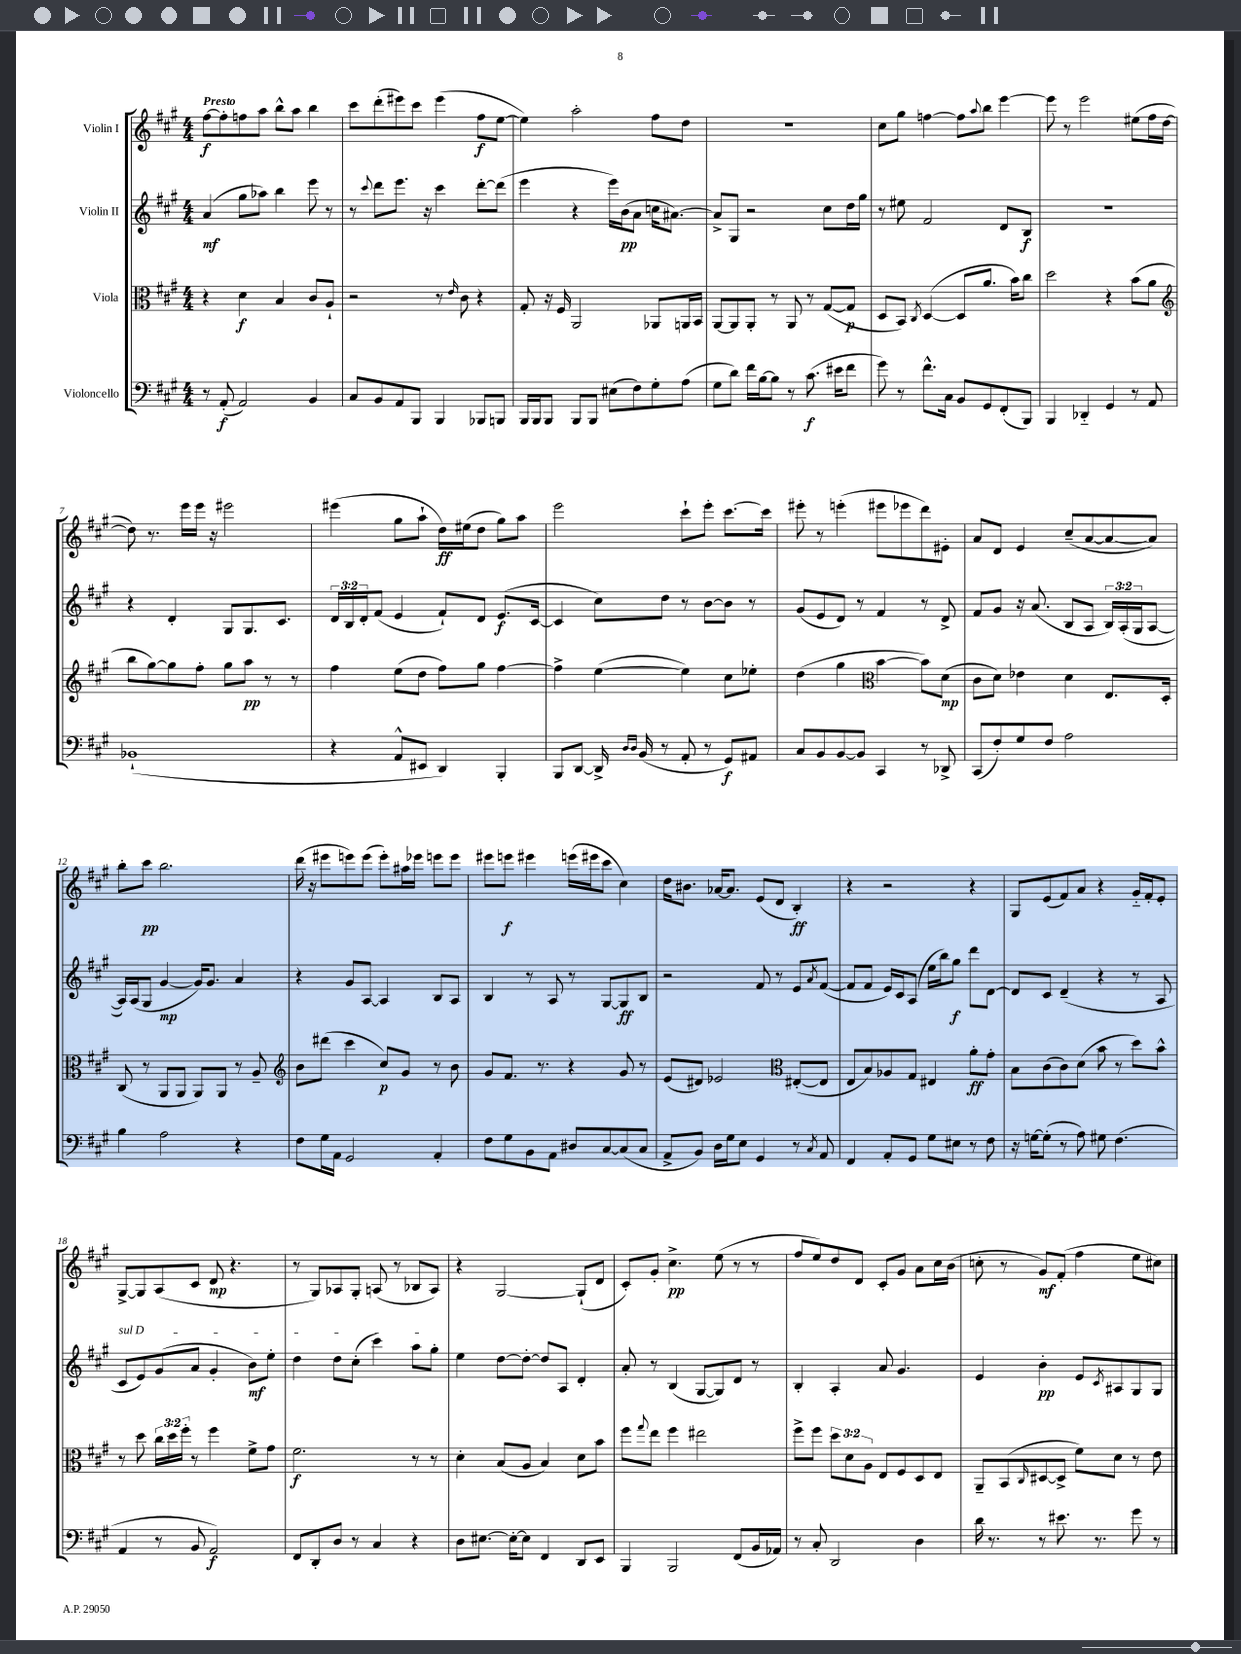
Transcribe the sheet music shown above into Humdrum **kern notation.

**kern	**kern	**kern	**kern
*staff4	*staff3	*staff2	*staff1
*clefF4	*clefC3	*clefG2	*clefG2
*k[f#c#g#]	*k[f#c#g#]	*k[f#c#g#]	*k[f#c#g#]
*M4/4	*M4/4	*M4/4	*M4/4
8r	4r	(4a	[8ff#
(8AA'	.	.	8ff#']
2AA)	4d	8gg#	8ff
.	.	8aa-)	8aa
.	4B	4bb	8bb^^
.	.	.	8aa
4BB	8c#	8eee	4bb
.	8A`	8r	.
=	=	=	=
8C#	2r	8r	8ccc#
.	.	8qqccc#	.
8BB	.	8ddd	(8ddd'
8AA	.	8.eee	8eee#)
8BBB	.	.	8ccc#
.	.	16r	.
4BBB	8r	4ccc#	(4eee#
.	16qqe	.	.
.	8c#	.	.
8BBB-	4r	[8ddd'	8ff#
8BBB	.	(8ddd]	[8ee
=	=	=	=
16BBB	8G#'	4eee	4ee])
16BBB	.	.	.
8BBB	16r	.	.
.	16F#	.	.
8BBB	2AA	4r	2aa'
8BBB	.	.	.
(8E#	.	16eee)	.
.	.	(16b	.
8F#)	.	8a	.
8G#'	8AA-	16cc	8ff#
.	.	[8.a#)	.
(8A	16AA	.	8dd
.	16BB	.	.
=	=	=	=
8G#	[8AA	8a#^]	1r
8d)	8AA]	8G#	.
16f#	8AA'	2r	.
[16B	.	.	.
8B]	8r	.	.
8r	8AA	.	.
(8.c#	8r	.	.
.	([8G#	8cc#	.
16e#	.	.	.
8f#	8G#]	16dd	.
.	.	16gg#	.
=	=	=	=
8g#)	8D	8r	8cc#
8r	8BB)	8ee#	8gg#
.	8qC#	.	.
8.f#^^	([4D	2f#	[4ff
16C#	.	.	.
8BB	8D]	.	8ff]
.	.	.	8qqaa
8GG#	8.a	.	8bb
(8FF#'	.	8d	[4eee
.	16b)	.	.
8BBB)	8cc#	8B	.
=	=	=	=
4BBB	2dd	1r	8eee]
.	.	.	8r
4DD-'~	.	.	2eee
4GG#	4r	.	.
8r	(8b	.	(8ee#
8AA	8a	.	16ff#
.	.	.	[16dd
=	=	=	=
*	*clefG2	*	*
(1BB-`	8bb	4r	8dd])
.	[8gg#)	.	8.r
.	8gg#]	4d'	.
.	.	.	16eee
.	8ff#'	.	16eee
.	.	.	16r
.	8gg#	8G#	2eee#
.	8aa	8.G#	.
.	8r	.	.
.	.	8.c#	.
.	8r	.	.
=	=	=	=
4r	4ff#	24d	(4eee#
.	.	24B	.
.	.	24d'	.
.	.	(8f#	.
8AA^^	(8ee	4e	8gg#
8EE#	8dd	.	8aa`
4DD)	8ff#)	8f#`)	16dd)
.	.	.	(16ee#
.	8gg#	8d	8dd
4BBB'	[4ff#	(8.e	8gg#)
.	.	.	8aa
.	.	[16c#	.
=	=	=	=
8BBB	4ff#^]	4c#]	2eee
[8DD	.	.	.
16DD^]	([4ee	8cc#)	.
16qqD	.	.	.
16qqD	.	.	.
(16BB	.	.	.
8r	.	8dd	.
8AA'	4ee])	8r	8ccc#`
8r	.	[8b	8eee'
8GG#)	8cc#	8b]	[8.ccc#
8AA#	8ee-'	8r	.
.	.	.	16ccc#]
=	=	=	=
8C#	(4dd	(8g#	8eee#'
8BB	.	8e	8r
[8BB	4gg#	8d)	(4eee'
8BB]	.	8r	.
*	*clefC3	*	*
4CC#	[4b	4f#	8eee#
.	.	.	8eee-
8r	8b])	8r	8ddd)
8DD-^	(8d	8d^	8e#'
=	=	=	=
(8CC#	8c#	8f#	8a
8F#')	8d)	8g#	8d
8G#	4e-	16r	4e
.	.	(8.a	.
8F#	.	.	.
2A	4d	8B	(8cc#~
.	.	8A	[8a
.	8.E	24B)	8a_
.	.	(24A'	.
.	.	24G#	.
.	.	[8A	8a])
.	16D'	.	.
=	=	=	=
4B	(8C#	16A])	8bb'
.	.	(16A	.
.	8r	8G#	8ccc#
2A	8AA	[4g#	2.bb
.	8AA	.	.
.	8AA)	16g#])	.
.	.	8.g#	.
.	8AA	.	.
4r	8r	4a	.
.	8A~	.	.
=	=	=	=
*	*clefG2	*	*
8F#	8b	4r	(16ddd
.	.	.	16r
16G#	(8ddd#	.	8eee#
16AA	.	.	.
2GG#	4ccc#	8g#	8eee)
.	.	[8A	(8eee
.	8cc#)	4A]	8eee')
.	8g#	.	16aa#
.	.	.	16eee-
4AA'	8r	8B	8eee
.	8b	8A	8eee
=	=	=	=
8F#	8g#	4B	8eee#
8G#	8.f#	.	8eee
8BB	.	8r	4eee#
.	8.r	.	.
8AA	.	8A	.
8D#	4r	8r	(16eee
.	.	.	16eee#
[8C#	.	[8G#	8ccc#
(8C#]	8g#	8G#]	4cc#)
8C#	8r	8B	.
=	=	=	=
8AA^	(8e	2r	16dd
.	.	.	8.b#
8BB)	8d#)	.	.
16D	2e-	.	[16a-
16G#	.	.	8.a-]
8E	.	.	.
4GG#	.	8f#	(8e
.	.	8r	8d
*	*clefC3	*	*
8r	([8E#'	8e	4B')
8qC#	.	8qa	.
8AA	8E#]	([8f#	.
=	=	=	=
4FF#	8E	8f#]	4r
.	8B)	8f#	.
8AA'	8A-	16e)	2r
.	.	16c#	.
8GG#	8G#	(8A	.
8G#	4E#	16ee	.
.	.	16bb)	.
8E#	.	8gg#	.
8r	8a'	8ddd	4r
8F#	8g#'	[8d	.
=	=	=	=
16r	8B	8d]	8G#
[16G	.	.	.
(8G']	(8c#	8c#	(8e
8r	8c#)	(4d~	8f#)
8A)	(8d	.	8a
8G#	8b	4r	4r
(4.F#	8r	.	.
.	8dd)	8r	16g#'~
.	.	.	16f#'
.	8b^^	8A	8e'
=	=	=	=
4AA	8r	8c#	[8G#^
.	8dd	8e)	8G#]
8r	24cc#	(8g#	(8A
.	24dd	.	.
.	24ff#'	.	.
8BB	8r	8a	8c#
2AA)	4ff#	4g#'	8d
.	.	.	4.r
.	8f#^	8b)	.
.	8g#	8ee'	.
=	=	=	=
8FF#	2.f#	4dd	8r
8DD'	.	.	8G#)
8D	.	8dd	8A-
8r	.	(8cc#'	8G#'
4C#	.	4ccc#)	(8A
.	.	.	8r
4r	8r	8aa	8B-
.	8r	8gg#'	8A)
=	=	=	=
8D	4d'	4ee	4r
[8.E#	.	.	.
.	(8B	[8dd	[2G#
16E#'_	.	.	.
8E#]	8A	8dd'_	.
4FF#	4B)	8dd]	.
.	.	8A	.
8DD	8d	4d'	(8G#`]
8EE	8b	.	8d
=	=	=	=
4BBB	8ff#	8a'	8c#')
.	8qqgg#	.	.
.	8ee	8r	8g#'
2BBB	4ff#	(4B	4.cc#^
.	2ee#	[8G#	.
.	.	8G#])	(8ee
(8FF#	.	8d	8r
16BB	.	8r	8r
16AA-)	.	.	.
=	=	=	=
8r	8ff#^	4B'	8ff#
8C#'	8ff#	.	8ee)
2DD	12dd	4A'	8dd
.	12d	.	.
.	.	.	8d
.	12A	.	.
.	8E	8a	8c#'
.	8F#	4.g#	8g#
4D	8D	.	8a
.	8E	.	16cc#
.	.	.	(16b
=	=	=	=
16d	8AA~	4e	8cc'
8.r	.	.	.
.	(8BB	.	8r
.	16qqC#	.	.
8r	[8D#	4b'	8g#)
8.e#	8D#^]	.	(8f#'
.	8f#)	8e	4ff#
8.r	.	.	.
.	.	8qc#	.
.	8d	8A#	.
8g#	8r	8G#	8ee
8r	8e	8G#	8cc#)
==	==	==	==
*-	*-	*-	*-
